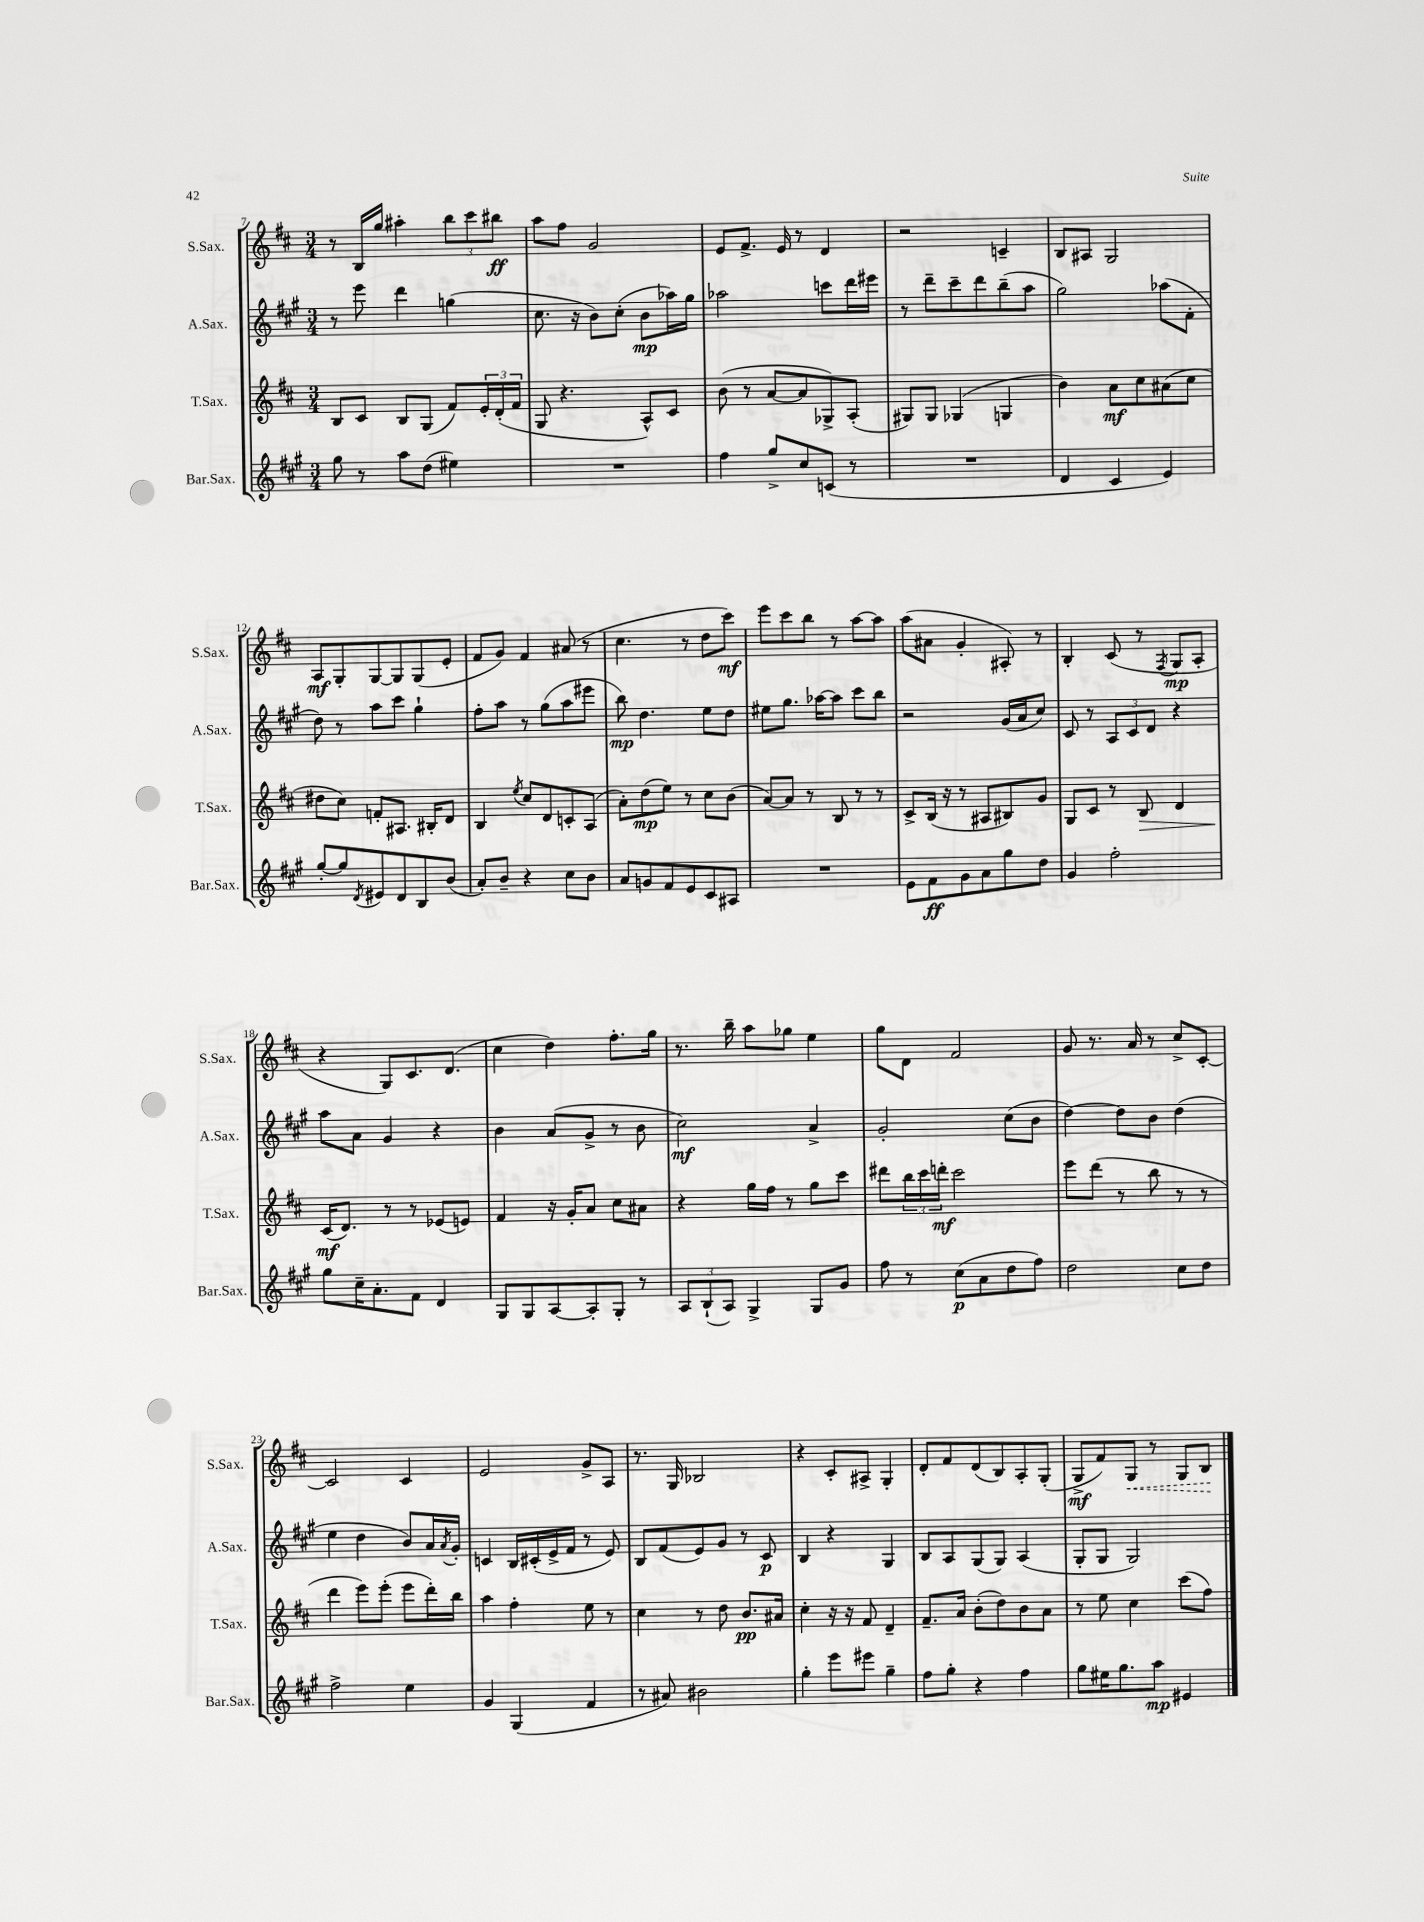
<<
\new StaffGroup <<
\new Staff = "s0" \with { instrumentName = "S.Sax." shortInstrumentName = "S.Sax." } {
    \clef treble \key d \major \numericTimeSignature \time 3/4
    r8 b16 g''16 ais''4-. \tuplet 3/2 { b''8 cis'''8 bis''8\ff } |
    a''8 fis''8 g'2 |
    e'8 fis'8.-> e'16 r8 d'4 |
    r2 c'4-- |
    b8 ais8 g2 |
    a8\mf g8-. g8~ g8 g8( e'8-. |
    fis'8 g'8) fis'4 ais'8( r8 |
    cis''4. r8 d''8 cis'''8\mf) |
    e'''8 cis'''8 b''8 r8 a''8~ a''8 |
    a''8( ais'8 g'4-. ais8-.) r8 |
    b4-. cis'8( r8 \acciaccatura { fis8 } g8\mp a8-. |
    r4 g8) cis'8. d'8.( |
    cis''4 d''4) fis''8.-. g''16 |
    r8. b''16-- a''8 ges''8 e''4 |
    g''8 d'8 fis'2 |
    g'8 r8. a'16 r8 cis''8-> cis'8~-. |
    cis'2 cis'4 |
    e'2 g'8-> a8 |
    r8. g16 bes2 |
    r4 cis'8-. ais8-> g4-. |
    d'8-. fis'8 d'8( b8) a8-. g8-.( |
    g8->\mf fis'8) \once \override Hairpin.style = #'dashed-line g8\< r8 g8 b8\! \bar "|." |
}
\new Staff = "s1" \with { instrumentName = "A.Sax." shortInstrumentName = "A.Sax." } {
    \clef treble \key a \major \numericTimeSignature \time 3/4
    r8 e'''8 d'''4 g''4( |
    cis''8. r16 b'8) cis''8-.( b'8\mp aes''16) gis''16 |
    aes''2 c'''8 d'''16 eis'''16 |
    r8 d'''8-- cis'''8-- d'''8 b''8--( a''8 |
    gis''2) aes''8( fis'8-. |
    d''8) r8 a''8 cis'''8 gis''4-! |
    fis''8-. a''8 r8 gis''8( a''8 eis'''8 |
    b''8\mp) d''4. e''8 d''8 |
    eis''8 gis''8. aes''16~ aes''8 cis'''8 b''8 |
    r2 gis'16( a'16 cis''8) |
    cis'8 r8 \tuplet 3/2 { a8 cis'8 d'8 } r4 |
    a''8 a'8 gis'4 r4 |
    b'4 a'8( gis'8-> r8 b'8 |
    cis''2\mf) a'4-> |
    gis'2-. cis''8( b'8 |
    d''4~) d''8 b'8 d''4( |
    e''4 d''4 b'8) a'16 \acciaccatura { a'8 } gis'16-. |
    c'4 b16 cis'16-.( e'16-> fis'16 r8 e'8) |
    b8 fis'8( e'8) gis'8 r8 cis'8\p |
    b4 r4 gis4 |
    b8 a8 gis8( gis8) a4( |
    gis8-. gis8 gis2) \bar "|." |
}
\new Staff = "s2" \with { instrumentName = "T.Sax." shortInstrumentName = "T.Sax." } {
    \clef treble \key d \major \numericTimeSignature \time 3/4
    b8 cis'8 b8 g8( fis'8) \tuplet 3/2 { e'16-. d'16-.( fis'16 } |
    g8 r4. a8-^) cis'8 |
    b'8( r8 a'8~ a'8 ges8->) a8-.( |
    gis8) gis8 ges4( g4 |
    b'4) a'8\mf cis''8 ais'8( cis''8 |
    dis''8 cis''8) f'8-. ais8. bis16-. d'8 |
    b4 \acciaccatura { e''8 } cis''8 d'8 c'8-. a8( |
    a'8-.) d''8\mp( e''8) r8 cis''8 b'8( |
    a'8~) a'8 r8 b8 r8 r8 |
    cis'8-> b16( r16 r8 ais8 bis8) g'8 |
    g8 cis'8 r8 b8\> d'4 |
    cis'16\mf\!( d'8.) r8 r8 ees'8( e'8) |
    fis'4 r16 g'16-. a'8 cis''8 ais'8 |
    r4 g''16 fis''16 r8 g''8 cis'''8 |
    dis'''8 \tuplet 3/2 { b''16 cis'''16 d'''16-.\mf } cis'''2 |
    e'''8 d'''8( r8 b''8 r8 r8 |
    d'''4 e'''8) e'''8-.( e'''8 d'''16-.) b''16 |
    a''4 fis''4-. e''8 r8 |
    cis''4 r8 d''8 b'8.\pp ais'16 |
    cis''4-. r16 r16 fis'8 d'4-- |
    fis'8.-- a'16 b'8-.( d''8) b'8 a'8 |
    r8 e''8 cis''4 cis'''8( fis''8) \bar "|." |
}
\new Staff = "s3" \with { instrumentName = "Bar.Sax." shortInstrumentName = "Bar.Sax." } {
    \clef treble \key a \major \numericTimeSignature \time 3/4
    gis''8 r8 a''8 d''8( eis''4) |
    R2. |
    fis''4 gis''8-> cis''8 c'8( r8 |
    R2. |
    d'4 cis'4 e'4) |
    gis''8~-. gis''8 \acciaccatura { d'8 } eis'8 d'8 b8 b'8( |
    a'8-.) b'8-- r4 cis''8 b'8 |
    a'8 g'8 fis'8 e'8 cis'8 ais8 |
    R2. |
    e'8 fis'8\ff gis'8 a'8 gis''8 d''8 |
    gis'4 fis''2-. |
    gis''8 cis''16-- a'8.-. fis'8 d'4 |
    gis8 gis8 a8~ a8-. gis8-. r8 |
    \tuplet 3/2 { a8 b8-!( a8) } gis4-> gis8 gis'8 |
    fis''8 r8 cis''8\p( a'8 d''8 fis''8) |
    d''2 cis''8 d''8 |
    fis''2-> e''4 |
    gis'4 gis4( fis'4 |
    r8 ais'8) bis'2 |
    gis''4-. e'''8 eis'''8 gis''4-- |
    fis''8 gis''8-. r4 fis''4 |
    gis''8 eis''16 gis''8. a''8\mp eis'4 \bar "|." |
}
>>
>>
\layout { \context { \Score currentBarNumber = #7 } }
